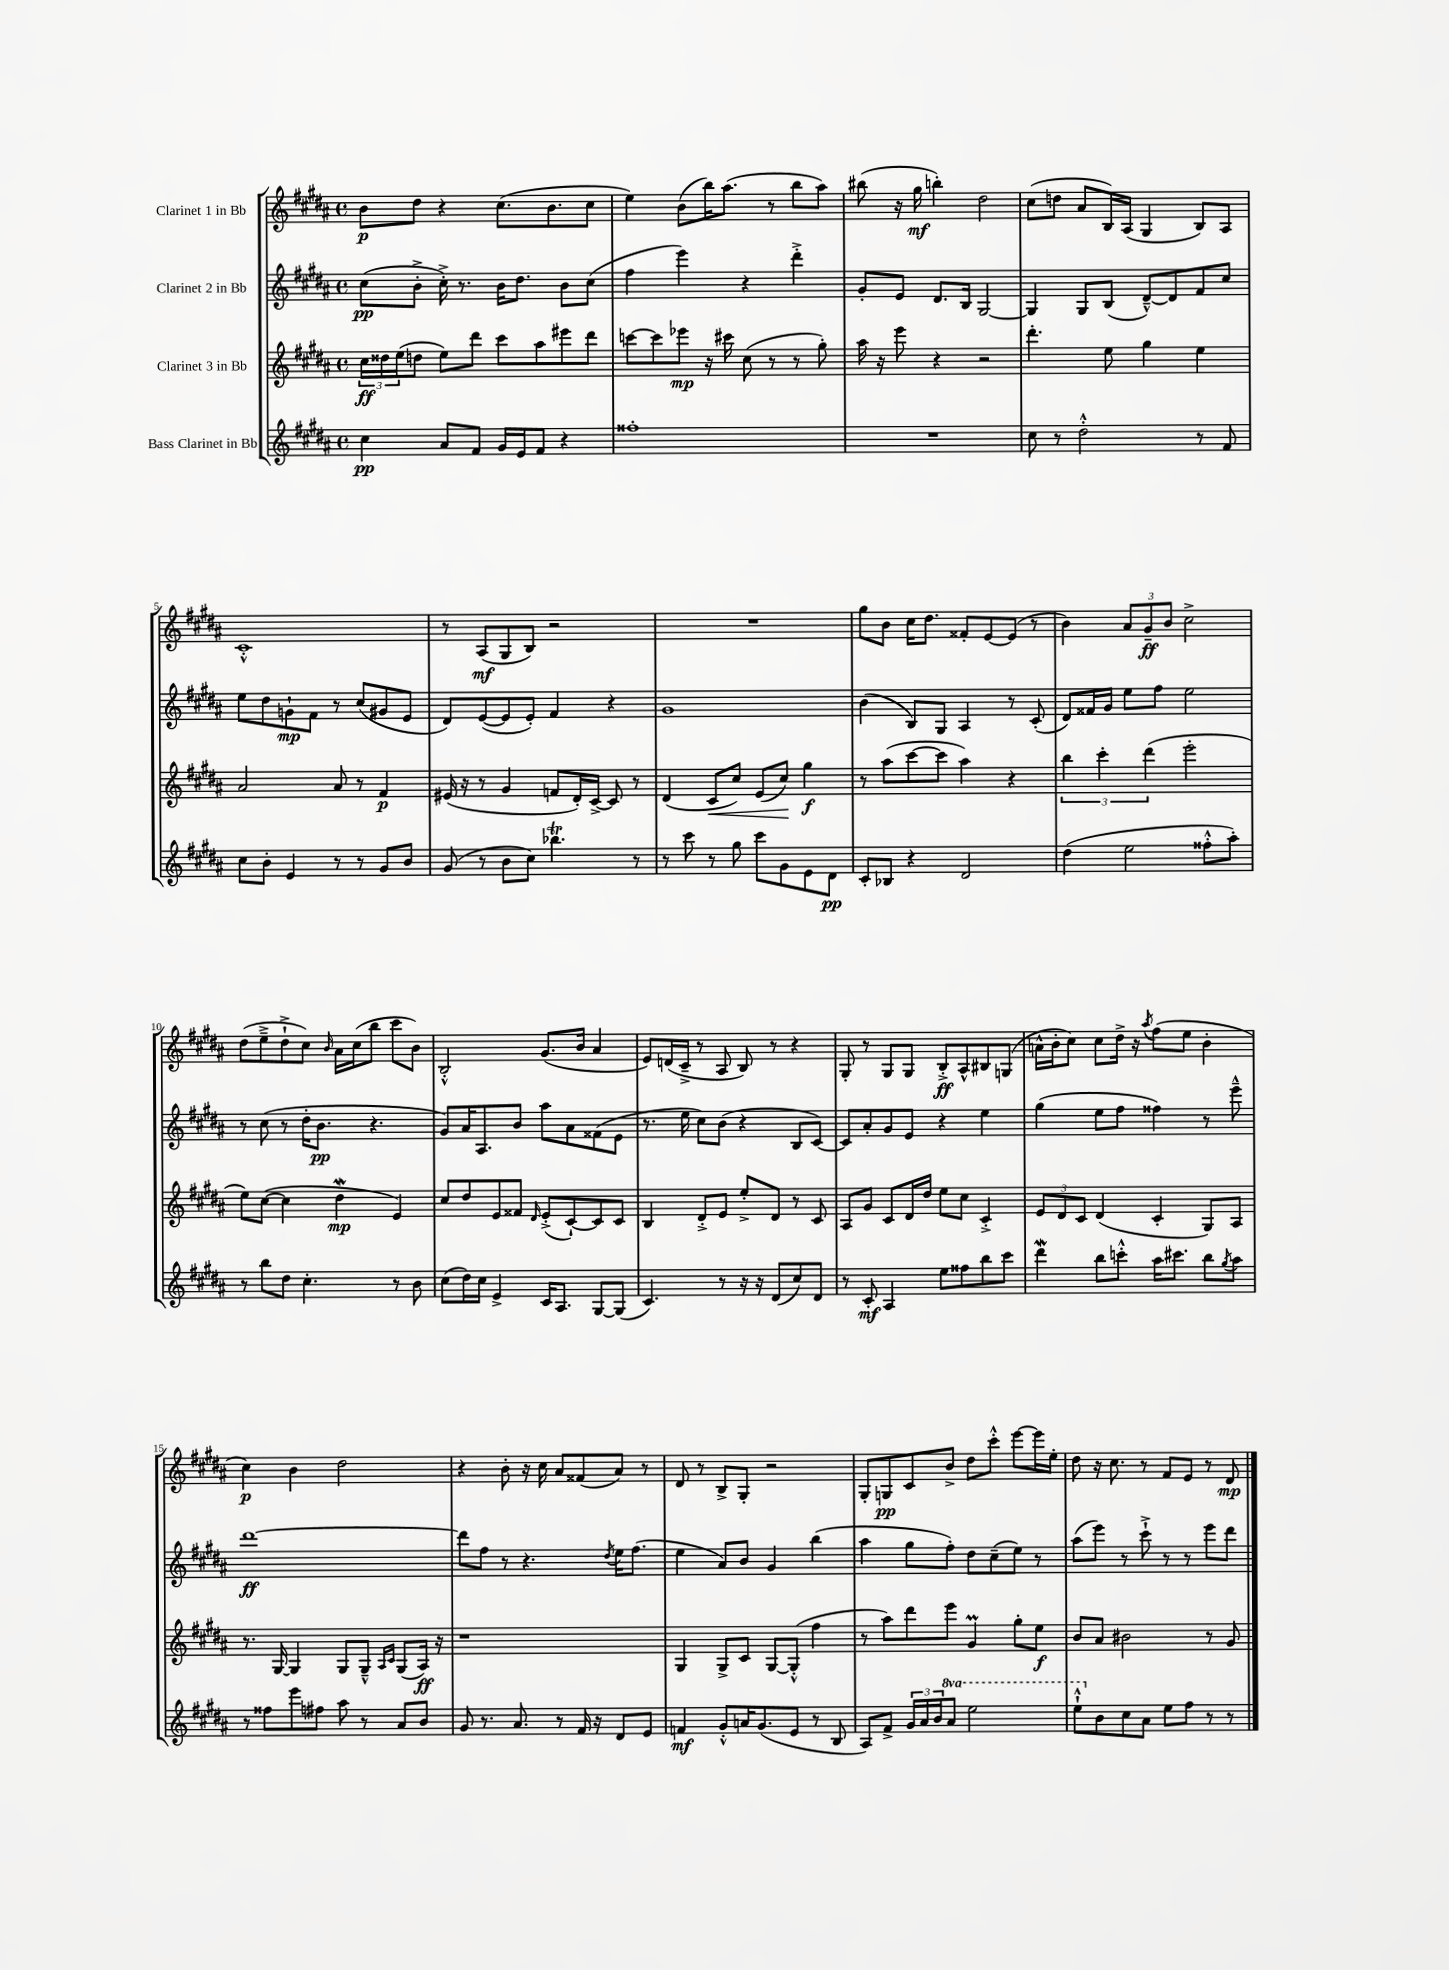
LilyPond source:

<<
\new StaffGroup <<
\new Staff = "s0" \with { instrumentName = "Clarinet 1 in Bb" } {
    \clef treble \key b \major \defaultTimeSignature \time 4/4
    b'8\p dis''8 r4 cis''8.( b'8. cis''8 |
    e''4) b'8( b''16) ais''8.( r8 b''8 ais''8) |
    bis''8( r16 gis''16\mf b''4-.) dis''2 |
    cis''8( d''8 ais'8 b16) ais16( gis4 b8) ais8 |
    cis'1-.-^ |
    r8 ais8\mf( gis8 b8) r2 |
    R1 |
    gis''8 b'8 cis''16 dis''8. fisis'8-. e'8~ e'8( r8 |
    b'4) \tuplet 3/2 { ais'8 gis'8--\ff b'8 } cis''2-> |
    dis''8( e''8---> dis''8-!-> cis''8) \grace { b'16 } ais'16 cis''16( b''8 cis'''8 b'8) |
    b2-.-^ gis'8.( b'16 ais'4 |
    e'8) d'16( cis'16---> r8 ais8 b8) r8 r4 |
    gis8-. r8 gis8 gis8 b8-.->\ff ais8-^ bis8 g8( |
    a'16-^ b'16-. cis''8) cis''8 dis''16-> r16 \acciaccatura { ais''8 } fis''8( e''8 b'4-. |
    cis''4\p) b'4 dis''2 |
    r4 b'8-. r16 cis''16 ais'8 fisis'8( ais'8) r8 |
    dis'8 r8 b8-> gis8-. r2 |
    gis8-. g8\pp cis'8 b'8-> dis''8 cis'''8-.-^ e'''8~ e'''16 e''16-. |
    dis''8 r16 cis''8. r8 fis'8 e'8 r8 dis'8\mp \bar "|." |
}
\new Staff = "s1" \with { instrumentName = "Clarinet 2 in Bb" } {
    \clef treble \key b \major \defaultTimeSignature \time 4/4
    cis''8\pp( b'8-.-> cis''16-.->) r8. b'16 dis''8. b'8 cis''8( |
    fis''4 e'''4) r4 dis'''4-.-> |
    gis'8-. e'8 dis'8. b16 gis2~ |
    gis4 gis8 b8( dis'8~---^) dis'8 fis'8 cis''8 |
    e''8 dis''8 g'8-!\mp fis'8 r8 cis''8( gis'8 e'8 |
    dis'8) e'8~( e'8 e'8-.) fis'4 r4 |
    gis'1 |
    b'4( b8) gis8 ais4 r8 cis'8-.( |
    dis'8) fisis'16 gis'16 e''8 fis''8 e''2 |
    r8 cis''8( r8 dis''16-. b'8.\pp r4. |
    gis'8) ais'16 ais8. b'8 ais''8 ais'8 fisis'8( e'8 |
    r8. e''16 cis''8) b'8( r4 b8 cis'8~) |
    cis'8 ais'8-. gis'8 e'8 r4 e''4 |
    gis''4( e''8 fis''8 fisis''4) r8 e'''8---^ |
    dis'''1~\ff |
    dis'''8 fis''8 r8 r4. \acciaccatura { dis''8 } e''16 fis''8.( |
    e''4 ais'8) b'8 gis'4 b''4( |
    ais''4 gis''8 fis''8-.) dis''8 cis''8--( e''8) r8 |
    ais''8( e'''8) r8 cis'''8-!-> r8 r8 e'''8 dis'''8 \bar "|." |
}
\new Staff = "s2" \with { instrumentName = "Clarinet 3 in Bb" } {
    \clef treble \key b \major \defaultTimeSignature \time 4/4
    \tuplet 3/2 { cis''16\ff disis''16 e''16( } d''8 e''8) dis'''8 cis'''8 ais''8 eis'''8 dis'''8 |
    c'''8~ c'''8 ees'''8\mp r16 cis'''16 cis''8( r8 r8 gis''8-.) |
    ais''16 r16 e'''8 r4 r2 |
    dis'''4.-. e''8 gis''4 e''4 |
    ais'2 ais'8 r8 fis'4\p |
    eis'16( r16 r8 gis'4 f'8 dis'16-.) cis'16~-> cis'8 r8 |
    dis'4( cis'8\< cis''8) e'8( cis''8\!) gis''4\f |
    r8 ais''8( cis'''8~ cis'''8 ais''4) r4 |
    \tuplet 3/2 { b''4 cis'''4-. dis'''4( } e'''2-. |
    e''8) cis''8~( cis''4 dis''4\mordent\mp e'4) |
    cis''8 dis''8 e'8 fisis'8 \grace { dis'16 } e'8-.->( cis'8~-!) cis'8 cis'8 |
    b4 dis'8-.-> e'8 e''8-.-> dis'8 r8 cis'8 |
    ais8 gis'8 cis'8 dis'16 dis''16 e''8 cis''8 cis'4-.-> |
    \tuplet 3/2 { e'8 dis'8 cis'8 } dis'4( cis'4-. gis8) ais8 |
    r8. gis16~ gis4 gis8 gis8---^ \grace { ais16 cis'16 } gis8( ais16\ff) r16 |
    r1 |
    gis4 gis8-> cis'8 gis8~ gis8-.-^( fis''4 |
    r8 ais''8) dis'''8 e'''8 gis'4\prall gis''8-. e''8\f |
    b'8 ais'8 bis'2 r8 gis'8 \bar "|." |
}
\new Staff = "s3" \with { instrumentName = "Bass Clarinet in Bb" } {
    \clef treble \key b \major \defaultTimeSignature \time 4/4 \set Staff.ottavationMarkups = #ottavation-simple-ordinals
    cis''4\pp ais'8 fis'8 gis'16 e'16 fis'8 r4 |
    fisis''1-. |
    R1 |
    cis''8 r8 dis''2-.-^ r8 fis'8 |
    cis''8 b'8-. e'4 r8 r8 gis'8 b'8 |
    gis'8( r8 b'8 cis''8) bes''4.\trill r8 |
    r8 cis'''8 r8 gis''8 cis'''8 gis'8 e'8 dis'8\pp |
    cis'8-. bes8 r4 dis'2 |
    dis''4( e''2 fisis''8-.-^ ais''8-.) |
    r8 b''8 dis''8 cis''4.-. r8 b'8 |
    cis''8( dis''16) cis''16 e'4-> cis'16 ais8. gis8~ gis8( |
    cis'4.) r8 r16 r16 dis'8( cis''8) dis'8 |
    r8 cis'8-.\mf ais4 e''8 fisis''8 b''8 cis'''8 |
    dis'''4\mordent b''8 c'''8-.-^ ais''16 cis'''8. b''8 \acciaccatura { gis''8 } ais''8 |
    r8 fisis''8 e'''8 fis''8 ais''8 r8 ais'8 b'8 |
    gis'8 r8. ais'8. r8 fis'16 r16 dis'8 e'8 |
    f'4\mf gis'8-.-^ a'16 gis'8.( e'8 r8 b8 |
    ais8) fis'8-> \tuplet 3/2 { gis'16 ais'16 b'16 } \ottava #1 ais''8 e'''2 |
    e'''8-!-^ \ottava #0 b'8 cis''8 ais'8 e''8 fis''8 r8 r8 \bar "|." |
}
>>
>>
